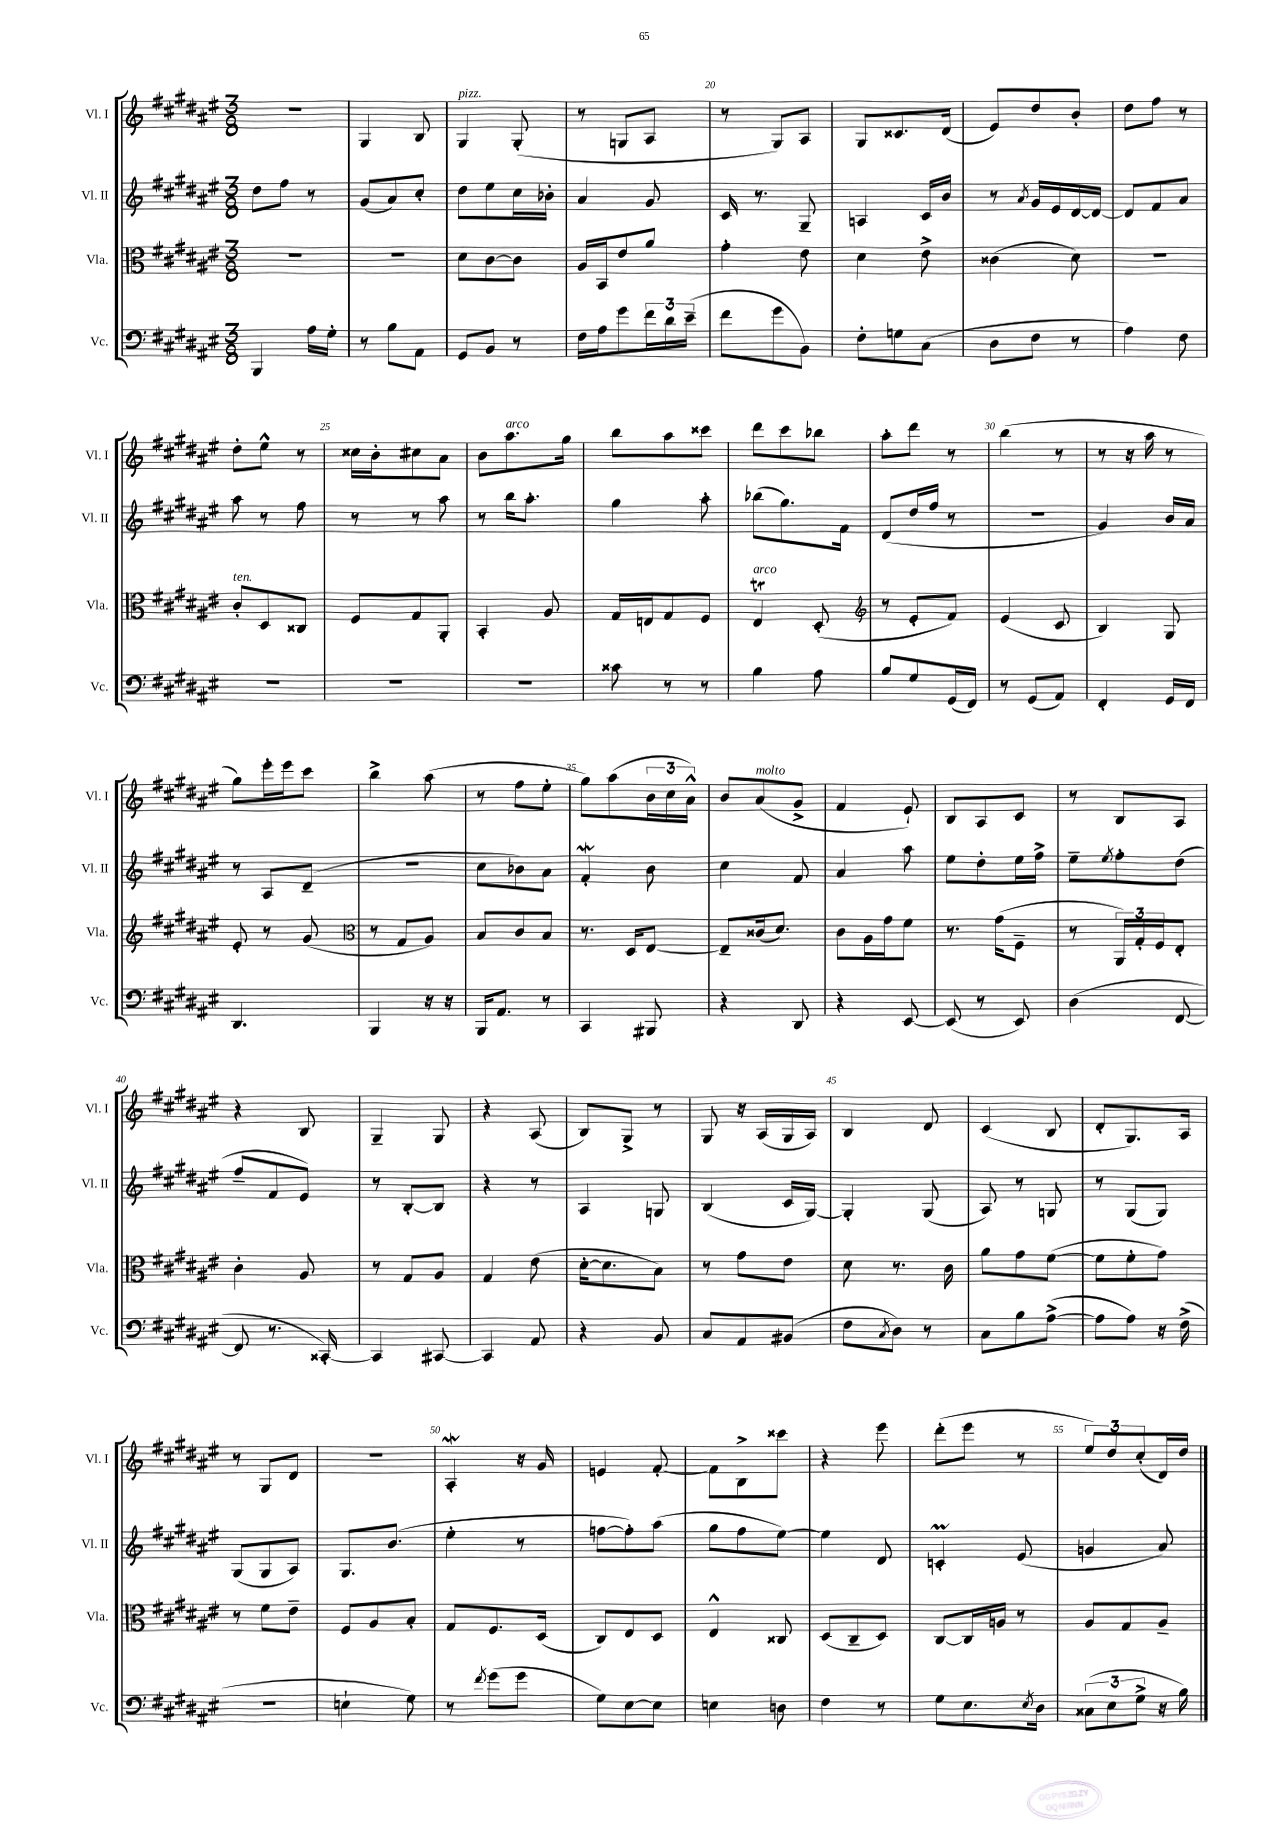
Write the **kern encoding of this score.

**kern	**kern	**kern	**kern
*part4	*part3	*part2	*part1
*staff4	*staff3	*staff2	*staff1
*I"Vc.	*I"Vla.	*I"Vl. II	*I"Vl. I
*I'Vc.	*I'Vla.	*I'Vl. II	*I'Vl. I
*clefF4	*clefC3	*clefG2	*clefG2
*k[f#c#g#d#a#e#]	*k[f#c#g#d#a#e#]	*k[f#c#g#d#a#e#]	*k[f#c#g#d#a#e#]
*M3/8	*M3/8	*M3/8	*M3/8
=16	=16	=16	=16
4BBB/	4.r	8dd#\L	4.r
.	.	8ff#\J	.
16A#\LL	.	8r	.
16G#'\JJ	.	.	.
=17	=17	=17	=17
8r	4.r	(8g#/L	4G#/
8B\L	.	8a#/)	.
8AA#\J	.	8cc#'/J	8B/
=18	=18	=18	=18
!	!	!	!LO:TX:a:i:t=pizz.
8GG#/L	8d#\L	8dd#\L	4G#/
8BB/J	[8c#\	8ee#\	.
8r	8c#\J]	16cc#\L	(8G#'/
.	.	16b-X'\JJ	.
=19	=19	=19	=19
16F#\LL	16A#/LL	4a#/	8r
16A#\J	16BB/J	.	.
8g#\	8e#/	.	8Gn/L
24f#\L	8a#/J	8g#/	8A#/J
24d#\	.	.	.
(24e#~\JJ	.	.	.
=20	=20	=20	=20
8f#\L	4g#'\	16c#/	8r
.	.	8.r	.
8g#\	.	.	8G#/L)
8BB\J)	8e#\	8G#~/	8A#/J
=21	=21	=21	=21
8F#'\L	4d#\	4An/	8G#/L
8Gn\	.	.	8.c##X/
(8C#\J	8e#^\	16c#/LL	.
.	.	16b/JJ	(16d#/Jk
=22	=22	=22	=22
8D#\L	(4c##X\	8r	8e#/L)
.	.	8qa#/	.
8F#\J	.	16g#/LL	8dd#/
.	.	16e#/	.
8r	8d#\)	[16d#/	8b'/J
.	.	16d#/JJ_	.
=23	=23	=23	=23
4A#\)	4.r	8d#/L]	8dd#\L
.	.	8f#/	8ff#\J
8F#\	.	8a#/J	8r
!!LO:LB:g=z
=24	=24	=24	=24
!	!LO:TX:a:i:t=ten.	!	!
4.r	8c#'/L	8aa#\	8dd#'\L
.	8D#/	8r	8ee#^^\J
.	8C##X/J	8ff#\	8r
=25	=25	=25	=25
4.r	8F#/L	8r	16cc##X\LL
.	.	.	16b'\J
.	8G#/	8r	8cc#X\
.	8AA#'/J	8aa#\	8a#\J
=26	=26	=26	=26
4.r	4BB'/	8r	8b\L
!	!	!	!LO:TX:a:i:t=arco
.	.	16bb\KL	8.aa#\
.	.	8.aa#'\J	.
.	8A#/	.	.
.	.	.	16gg#\Jk
=27	=27	=27	=27
8c##X\	16G#/LL	4gg#\	8bb\L
.	16En/J	.	.
8r	8G#/	.	8aa#\
8r	8F#/J	8aa#'\	8ccc##X\J
=28	=28	=28	=28
!	!LO:TX:a:i:t=arco	!	!
4B\	4E#t/	(8bb-X\L	8ddd#\L
.	.	8.gg#\)	8ccc#\
8A#\	(8D#'/	.	8bb-X\J
.	.	16f#\Jk	.
=29	=29	=29	=29
*	*clefG2	*	*
8B/L	8r	(8d#/L	8aa#'\L
8G#/	8e#'/L	16dd#/L	8ddd#\J
.	.	16ff#/JJ	.
(16GG#/L	8f#/J)	8r	8r
16FF#/JJ)	.	.	.
=30	=30	=30	=30
8r	(4e#/	4.r	(4bb\
(8GG#/L	.	.	.
8AA#/J)	8c#/	.	8r
=31	=31	=31	=31
4FF#'/	4B/)	4g#/)	8r
.	.	.	16r
.	.	.	16aa#\
16GG#/LL	8G#/	16b/LL	8r
16FF#/JJ	.	16a#/JJ	.
!!LO:LB:g=z
=32	=32	=32	=32
4.DD#/	8e#'/	8r	8gg#\L)
.	8r	8A#/L	16eee#'\L
.	.	.	16eee#\J
.	(8g#/	(8d#~/J	8ccc#\J
=33	=33	=33	=33
*	*clefC3	*	*
4BBB/	8r	4.r	4bb^\
.	8G#/L	.	.
16r	8A#/J)	.	(8aa#\
16r	.	.	.
=34	=34	=34	=34
16BBB/KL	8B/L	8cc#\L	8r
8.AA#/J	.	.	.
.	8c#/	8b-X\)	8ff#\L
8r	8B/J	8a#\J	8ee#'\J
=35	=35	=35	=35
4CC#/	8.r	4f#w'/	8gg#\L)
.	.	.	(8aa#\
.	16D#/KL	.	.
8BBB#X/	[8E#/J	8b\	24b\L
.	.	.	24cc#\
.	.	.	24a#^^\JJ)
=36	=36	=36	=36
4r	8E#~/L]	4cc#\	8b/L
!	!	!	!LO:TX:a:i:t=molto
.	(16c##X/k	.	(8a#/
.	8.d#/J)	.	.
8DD#/	.	8f#/	8g#^/J
=37	=37	=37	=37
4r	8c#\L	4a#/	4f#/
.	16A#\L	.	.
.	16g#\J	.	.
[8EE#/	8f#\J	8aa#\	8e#`/)
=38	=38	=38	=38
(8EE#/]	8.r	8ee#\L	8B/L
8r	.	8dd#'\	8A#/
.	(16g#\KL	.	.
8EE#/)	8F#~\J	16ee#\L	8c#/J
.	.	16ff#^\JJ	.
=39	=39	=39	=39
(4D#\	8r	8ee#~\L	8r
.	.	8qee#/	.
.	24AA#/LL)	8ff#'\	8B/L
.	24G#'/	.	.
.	24F#/J	.	.
[8FF#/	8E#'/J	(8dd#\J	8A#/J
!!LO:LB:g=z
=40	=40	=40	=40
8FF#/]	4c#'\	8ff#~/L	4r
8.r	.	8f#/	.
.	8A#/	8e#/J)	8B/
[16CC##X'/)	.	.	.
=41	=41	=41	=41
4CC##/]	8r	8r	4G#~/
.	8G#/L	[8B'/L	.
[8CC#X/	8A#/J	8B/J]	8G#/
=42	=42	=42	=42
4CC#/]	4G#/	4r	4r
8AA#/	(8e#\	8r	(8A#/
=43	=43	=43	=43
4r	[16d#'\KL	4A#/	8B/L)
.	8.d#\]	.	.
.	.	.	8G#^/J
8BB/	8B\J)	8Gn/	8r
=44	=44	=44	=44
8C#/L	8r	(4B/	8G#/
8AA#/	8g#\L	.	16r
.	.	.	(16A#/LL
(8BB#X/J	8e#\J	16c#/LL	16G#/
.	.	[16G#/JJ)	16A#/JJ)
=45	=45	=45	=45
8F#\L	8d#\	4G#'/]	4B/
8qC#/	.	.	.
8D#\J)	8.r	.	.
8r	.	(8G#/	8d#/
.	16c#\	.	.
=46	=46	=46	=46
8C#\L	8a#\L	8A#/)	(4c#/
8B\	8g#\	8r	.
([8A#^\J	([8f#\J	8Gn/	8B/
=47	=47	=47	=47
8A#\L]	8f#\L]	8r	8d#'/L
8A#\J)	8f#'\	(8G#/L	8.G#/)
16r	8g#\J)	8G#/J)	.
(16F#^\	.	.	16A#/Jk
!!LO:LB:g=z
=48	=48	=48	=48
4.r	8r	(8G#/L	8r
.	8f#\L	8G#/	8G#/L
.	8e#~\J	8A#/J)	8d#/J
=49	=49	=49	=49
4En`\	8F#/L	8.G#/L	4.r
.	8A#/	.	.
.	.	(8.b/J	.
8G#\)	8B'/J	.	.
=50	=50	=50	=50
8r	8G#/L	4ee#'\	4A#W'/
8qf#/	.	.	.
(8g#\L	8.F#/	.	.
8g#\J	.	8r	16r
.	(16D#/Jk	.	16g#/
=51	=51	=51	=51
8G#\L)	8C#/L)	[8ffn\L	4en/
[8E#\	8E#/	8ff'\])	.
8E#\J]	8D#/J	(8aa#\J	[8f#'/
=52	=52	=52	=52
4En\	4E#^^/	8gg#\L	8f#\L]
.	.	8ff#\	8B^\
8Dn\	8C##X/	[8ee#\J)	8ccc##X\J
=53	=53	=53	=53
4F#\	(8D#/L	4ee#\]	4r
.	8C#~/	.	.
8r	8D#/J)	8d#/	8eee#\
=54	=54	=54	=54
8G#\L	[8C#/L	4cnM'/	(8ddd#'\L
8.E#\	16C#/L]	.	8eee#\J
.	16An/JJ	.	.
.	8r	(8e#/	8r
8qE#/	.	.	.
16D#\Jk	.	.	.
=55	=55	=55	=55
(12C##X\L	8A#/L	4gn/	12ee#/L)
12E#\	.	.	12dd#/
.	8G#/	.	.
12G#^\J	.	.	(12cc#'/
16r	8A#~/J	8a#/)	16d#/L)
16B\)	.	.	16dd#/JJ
==	==	==	==
*-	*-	*-	*-
